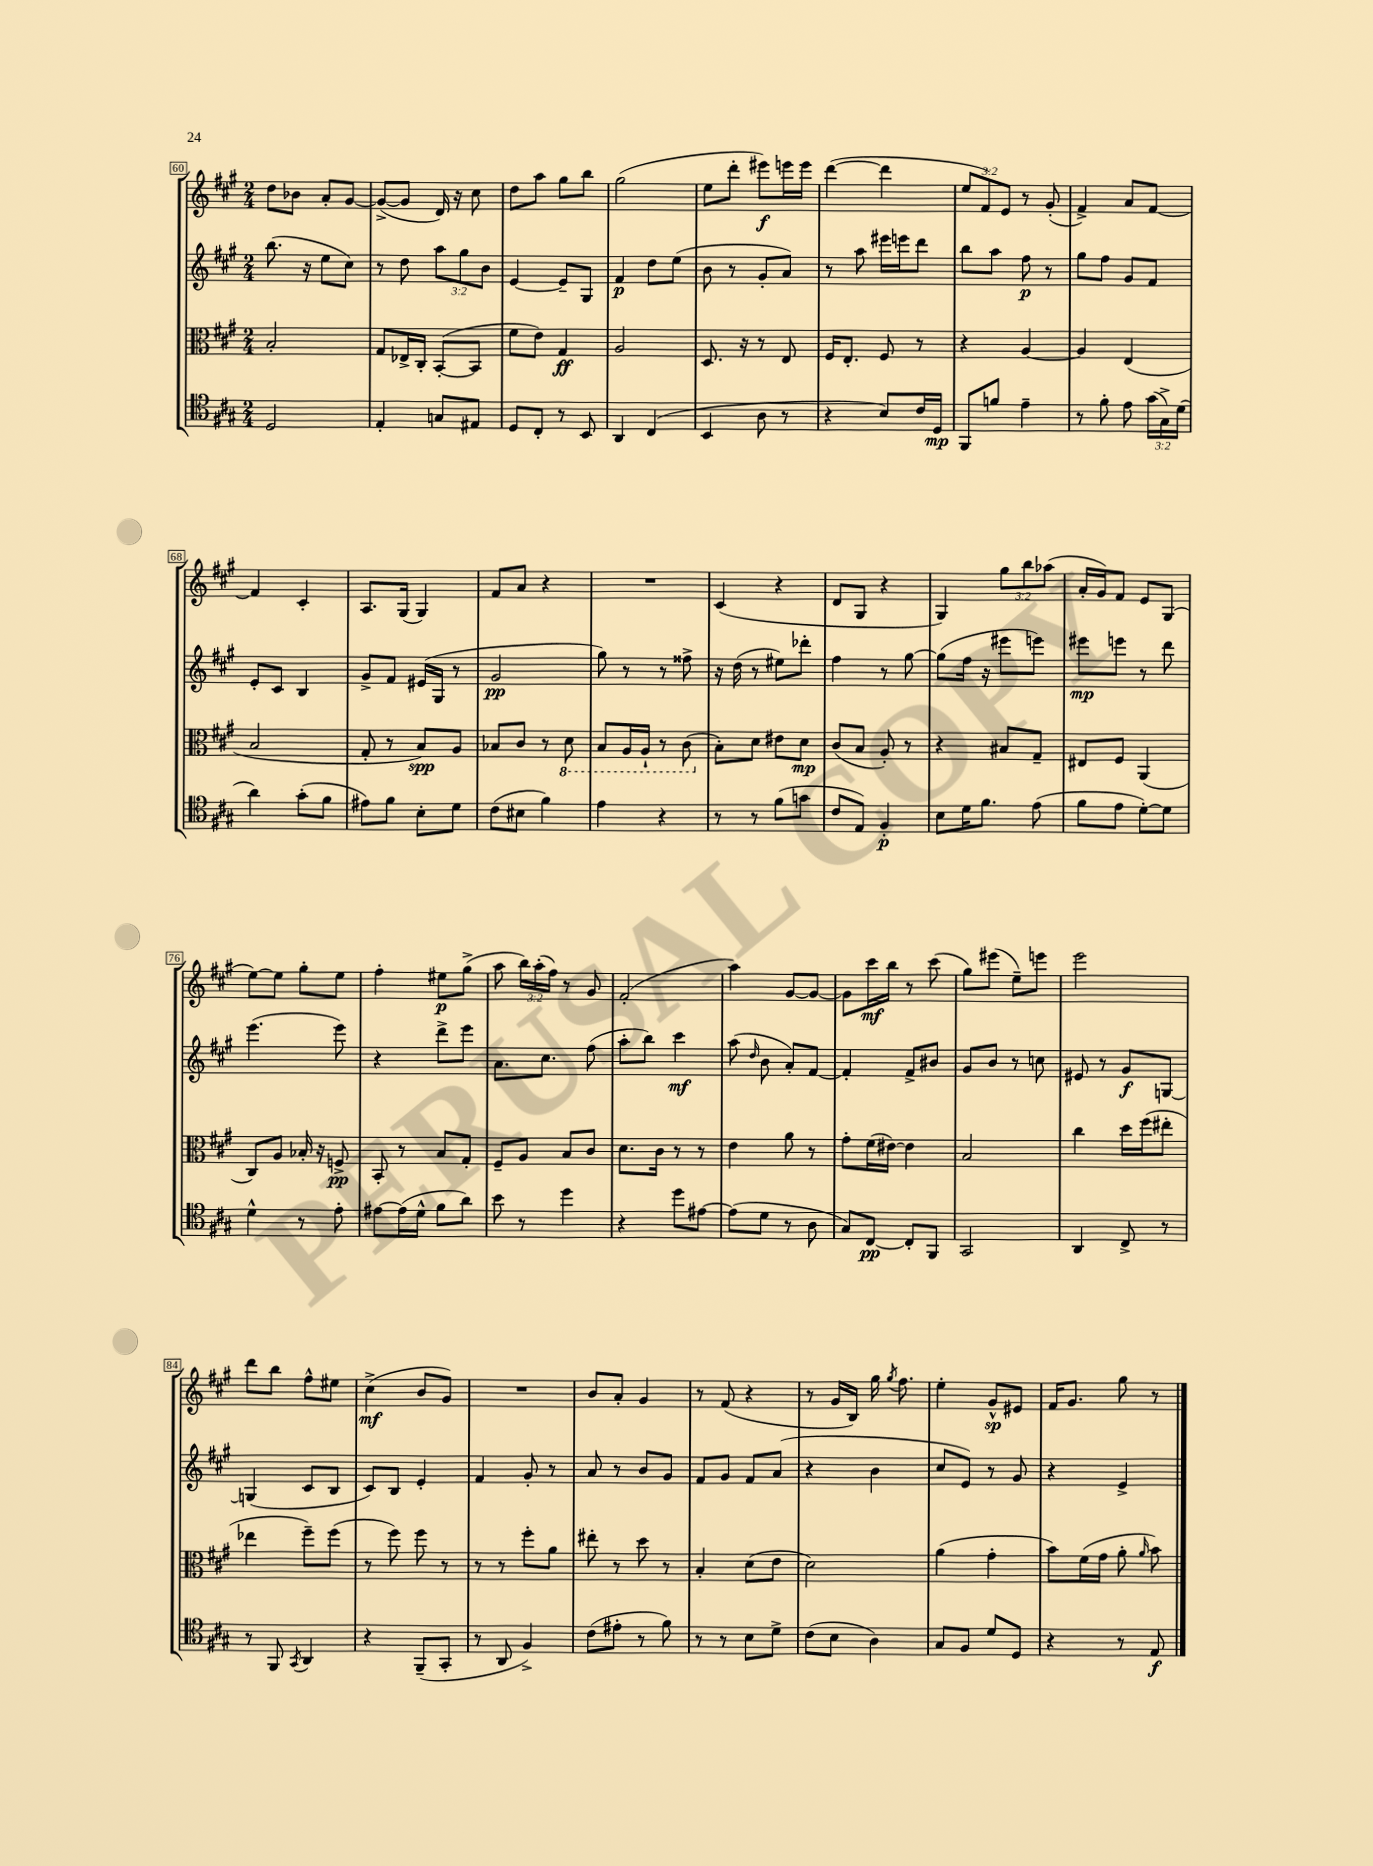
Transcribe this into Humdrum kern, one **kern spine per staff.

**kern	**kern	**kern	**kern
*staff4	*staff3	*staff2	*staff1
*clefC4	*clefC3	*clefG2	*clefG2
*k[f#c#g#]	*k[f#c#g#]	*k[f#c#g#]	*k[f#c#g#]
*M2/4	*M2/4	*M2/4	*M2/4
2D/	2B'/	(8.bb\	8dd\L
.	.	.	8b-\J
.	.	16r	.
.	.	8ee\L	8a'/L
.	.	8cc#\J)	[8g#/J
=	=	=	=
4E'/	8G#/L	8r	(8g#^/_L
.	16E-^/L	8dd\	8g#/]J
.	16C#'/JJ	.	.
8G/L	([8BB'/L	12aa\L	16d/)
.	.	.	16r
.	.	12gg#\	.
8E#/J	8BB/]J	.	8cc#\
.	.	12b\J	.
=	=	=	=
8D/L	8f#\L	[4e/	8dd\L
8C#'/J	8e\J)	.	8aa\J
8r	4G#/	8e~/]L	8gg#\L
8BB/	.	8G#/J	8bb\J
=	=	=	=
4AA/	2A/	4f#/	(2gg#\
(4C#/	.	8dd\L	.
.	.	(8ee\J	.
=	=	=	=
4BB/	8.D/	8b\	8ee\L
.	.	8r	8ddd'\J
.	16r	.	.
8A\	8r	8g#'/L	8eee#\L)
8r	8E/	8a/J)	16eee\L
.	.	.	16eee\JJ
=	=	=	=
4r	16F#/LK	8r	([4ddd\
.	8.E'/J	.	.
.	.	8aa\	.
8B/L)	8F#/	16eee#\LL	4ddd\]
.	.	16eee\J	.
16c#/L	8r	8ddd\J	.
16D/JJ	.	.	.
=	=	=	=
8FF#/L	4r	8bb\L	12ee/L
.	.	.	12f#/)
8f/J	.	8aa\J	.
.	.	.	12e/J
4e~\	[4A/	8ff#\	8r
.	.	8r	(8g#'/
=	=	=	=
8r	4A/]	8gg#\L	4f#^/)
8f#'\	.	8ff#\J	.
8e\	(4E/	8g#/L	8a/L
(24g#\LL	.	8f#/J	[8f#/J
24G#^\)	.	.	.
(24d\JJ	.	.	.
=	=	=	=
4a\)	2B/	8e'/L	4f#/]
.	.	8c#/J	.
(8g#'\L	.	4B/	4c#'/
8f#\J	.	.	.
=	=	=	=
8e#\L)	8G#'/	8g#^/L	8.A/L
8f#\J	8r	8f#/J	.
.	.	.	(16G#/Jk
8B'\L	8B/L)	(16e#/LL	4G#/)
.	.	16G#/JJ	.
8d\J	8A/J	8r	.
=	=	=	=
(8c#\L	8B-/L	2g#/	8f#/L
8B#\J	8c#/J	.	8a/J
4f#\)	8r	.	4r
.	8D\	.	.
=	=	=	=
4e\	8BB/L	8gg#\)	2r
.	16AA/L	8r	.
.	16AA`/JJ	.	.
4r	8r	8r	.
.	(8C#\	8ff##^\	.
=	=	=	=
8r	8B'\L)	16r	(4c#/
.	.	(16dd\	.
8r	8d\J	8r	.
(8f#\L	8e#\L	8ee#\L)	4r
8g\J	8d\J	8ddd-'\J	.
=	=	=	=
8c#/L	(8c#/L	4ff#\	8d/L
8E/J)	8B/J	.	8G#/J
4F#'/	8A'/)	8r	4r
.	8r	[8gg#\	.
=	=	=	=
8B\L	4r	(8gg#\]L	4G#/)
16d\K	.	16ff#\Jk	.
8.f#\J	.	16r	.
.	8B#/L	8eee#\L	12gg#\L
.	.	.	12bb\
(8e\	8G#~/J	8eee\J)	.
.	.	.	(12aa-\J
=	=	=	=
8f#\L	8E#/L	8eee#\L	16a'/LL
.	.	.	16g#/J)
8e\J	8F#/J	8eee\J	8f#/J
[8d'\L)	(4AA/	8r	8e/L
8d\]J	.	8ddd\	(8G#/J
=	=	=	=
4d^^\	8C#/L)	(4.eee\	[8ee\L)
.	8A/J	.	8ee\]J
8r	16B-'/	.	8gg#'\L
.	16r	.	.
8e'\	8F^/	8eee\)	8ee\J
=	=	=	=
[8e#\L	8BB'/	4r	4ff#'\
(16e#\]L	8r	.	.
16d^^\JJ	.	.	.
8f#\L	8B/L	8ddd^\L	8ee#\L
8a\J)	8G#'/J	8eee\J	(8gg#^\J
=	=	=	=
8b\	8F#~/L	8.a\L	8aa\
8r	8A/J	.	24bb\LL)
.	.	.	(24aa'\
.	.	8.cc#\J	.
.	.	.	24ff#\JJ)
4dd\	8B/L	.	8r
.	8c#/J	(8ff#\	8g#/
=	=	=	=
4r	8.d\L	8aa'\L	(2f#'/
.	.	8bb\J)	.
.	16c#\Jk	.	.
8dd\L	8r	4ccc#\	.
[8e#\J	8r	.	.
=	=	=	=
(8e#\]L	4e\	(8aa\	4aa\)
.	.	16qqdd/	.
8d\J	.	8b\	.
8r	8a\	8a'/L)	[8g#/L
8A\	8r	[8f#/J	8g#/_J
=	=	=	=
8G#/L)	8g#'\L	4f#'/]	8g#\]L
[8C#/J	(16f#\L	.	16ccc#\L
.	[16e#\JJ)	.	16bb\JJ
8C#'/]L	4e#\]	8f#^/L	8r
8FF#/J	.	8b#/J	(8ccc#\
=	=	=	=
2GG#/	2B/	8g#/L	8gg#\L)
.	.	8b/J	(8eee#\J
.	.	8r	8ee~\L)
.	.	8cc\	8eee\J
=	=	=	=
4AA/	4cc#\	8e#/	2eee\
.	.	8r	.
8C#^/	16dd\LL	8g#/L	.
.	(16ff#\J	.	.
8r	8ee#'\J	[8G/J	.
=	=	=	=
8r	4ee-\	(4G/]	8ddd\L
8FF#/	.	.	8bb\J
8qGG#/	.	.	.
4AA/	8ff#~\L)	8c#/L	8ff#^^\L
.	(8ff#\J	8B/J	8ee#\J
=	=	=	=
4r	8r	8c#/L)	(4cc#^\
.	8ff#\)	8B/J	.
(8FF#~/L	8ff#\	4e'/	8b/L
8GG#'/J	8r	.	8g#/J)
=	=	=	=
8r	8r	4f#/	2r
8AA/	8r	.	.
4F#^/)	8ff#'\L	8g#'/	.
.	8a\J	8r	.
=	=	=	=
(8c#\L	8ee#'\	8a/	8b/L
8e#'\J	8r	8r	8a'/J
8r	8dd\	8b/L	4g#/
8f#\)	8r	8g#/J	.
=	=	=	=
8r	4B'/	8f#/L	8r
8r	.	8g#/J	(8f#/
8B\L	(8d\L	8f#/L	4r
8d^\J	8e\J	(8a/J	.
=	=	=	=
(8c#\L	2d\)	4r	8r
8B\J	.	.	16g#/LL
.	.	.	16B/JJ)
4A\)	.	4b\	16gg#\
.	.	.	8qgg#/
.	.	.	8.ff#\
=	=	=	=
8G#/L	(4a\	8cc#/L	4ee'\
8F#/J	.	8e/J)	.
8d/L	4g#'\	8r	8g#^^/L
8D/J	.	8g#/	8e#/J
=	=	=	=
4r	8b\L)	4r	16f#/LK
.	.	.	8.g#/J
.	(16f#\L	.	.
.	16g#\JJ	.	.
8r	8a'\	4e^/	8gg#\
.	16qqa/	.	.
8E/	8b\)	.	8r
==	==	==	==
*-	*-	*-	*-
